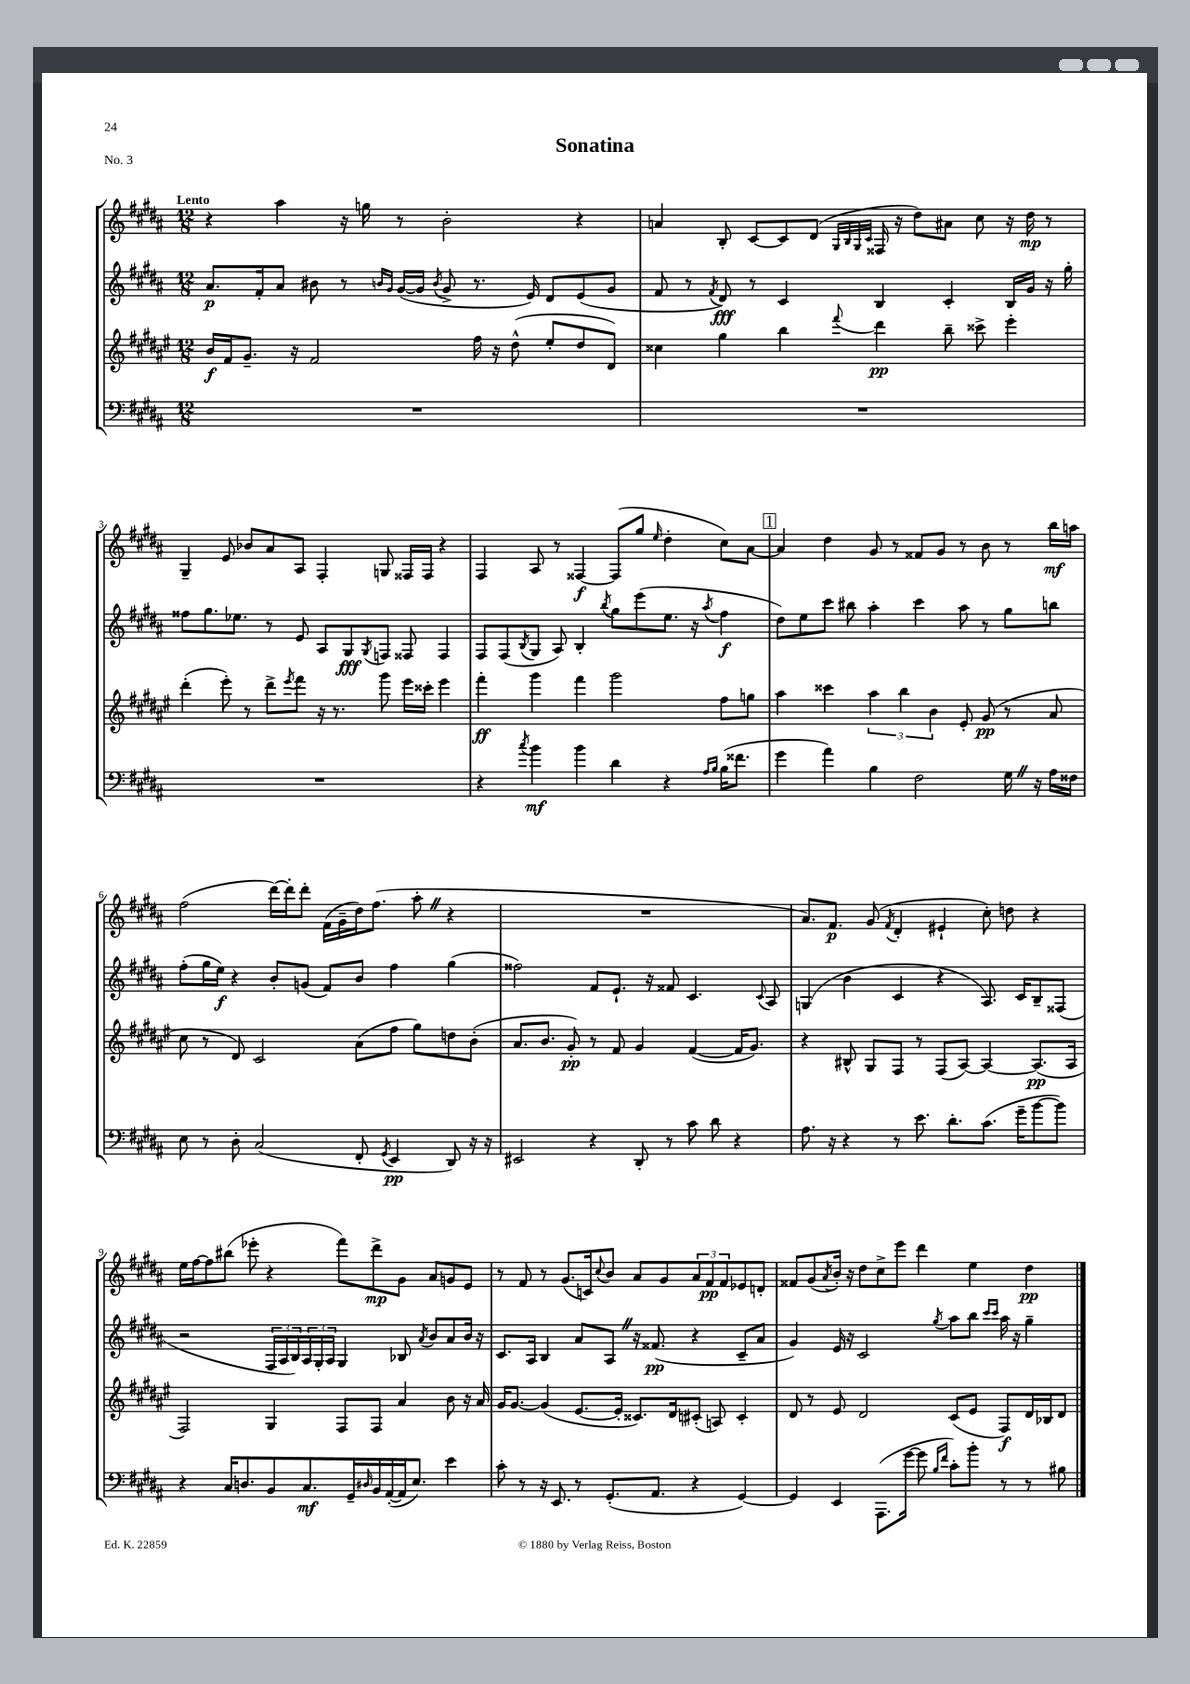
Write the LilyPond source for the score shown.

\header { title = "Sonatina" piece = "No. 3" }
<<
\new StaffGroup <<
\new Staff = "s0" {
    \clef treble \key b \major \numericTimeSignature \time 12/8 \tempo "Lento"
    r4 ais''4 r16 g''16 r8 b'2-. r4 |
    a'4 b8-. cis'8~ cis'8 dis'8( \grace { gis32 b32 gis32 cis'32 } fisis16 r16 dis''8) ais'8 cis''8 r16 dis''16\mp r8 |
    gis4-- e'8 bes'8 ais'8 ais8 fis4-. g8 fisis16 fisis16 r4 |
    fis4 ais8 r8 fisis4~\f fisis8( gis''8 \grace { e''16 } dis''4-. cis''8) ais'8~ |
    \mark \markup { \box "1" } ais'4 dis''4 gis'8 r8 fisis'8 gis'8 r8 b'8 r8 b''16\mf a''16 |
    fis''2( dis'''16~) dis'''16-. dis'''8-. fis'16( gis'16-- dis''16) fis''8.( ais''8-. \once \override BreathingSign.text = \markup { \musicglyph "scripts.caesura.straight" } \breathe r4 |
    R1. |
    ais'8.) fis'8.\p gis'8( \acciaccatura { fis'8 } dis'4-. eis'4-! cis''8-.) d''8 r4 |
    e''16 fis''16~ fis''8 bis''8( ees'''8-. r4 fis'''8) dis'''8->\mp gis'8 ais'8 g'8 e'8 |
    r8 fis'8 r8 gis'8.( c'16) \appoggiatura { cis''8 } b'8 ais'8 gis'8 \tuplet 3/2 { ais'8 fis'8\pp fis'8 } ees'8 d'8-. |
    fisis'8 gis'8( \acciaccatura { ais'8 } b'16-.) r16 dis''8 cis''8-> e'''8 dis'''4 e''4 dis''4\pp \bar "|." |
}
\new Staff = "s1" {
    \clef treble \key b \major \numericTimeSignature \time 12/8
    ais'8.\p fis'16-. ais'8 bis'8 r8 \grace { b'16 gis'16 } gis'16~( gis'16 \acciaccatura { b'8 } gis'8-> r8. e'16) dis'8 e'8( gis'8 |
    fis'8 r8 \acciaccatura { fis'8 } dis'8\fff) r8 cis'4 b4 cis'4-. b16 gis'16 r16 gis''16-. |
    fisis''8 gis''8. ees''8. r8 e'8 ais8 gis8\fff \acciaccatura { gis8 } f8 fisis8 fisis4 |
    fis8 fis8( \acciaccatura { b8 } gis8 ais8) b4-. \acciaccatura { b''8 } gis''8 e'''8( e''8. r16 \acciaccatura { ais''8 } fis''4\f |
    \mark \markup { \box "1" } dis''8) e''8 cis'''8 bis''8 ais''4-. cis'''4 ais''8 r8 gis''8 b''8 |
    fis''8-.( gis''16 e''16\f) r4 b'8-. g'8( fis'8) b'8 fis''4 gis''4( |
    fisis''2) fis'8 e'8.-! r16 fisis'8 cis'4. \appoggiatura { cis'8 } ais8 |
    g4( b'4 cis'4 r4 ais8.) cis'16 b8-- fisis8( |
    r2 \tuplet 3/2 { fis16 ais16 b16) } \tuplet 3/2 { ais16 gis16-. ais16 } gis4 bes8 \acciaccatura { ais'8 } b'8 ais'8 b'16 r16 |
    cis'8. ais16 b4 ais'8 ais8 \once \override BreathingSign.text = \markup { \musicglyph "scripts.caesura.straight" } \breathe r16 fisis'8.\pp( r4 cis'8-- ais'8 |
    gis'4) e'16 r16 cis'2 \acciaccatura { gis''8 } ais''8 b''8 \grace { cis'''16 cis'''16 } ais''16 r16 gis''4-- \bar "|." |
}
\new Staff = "s2" {
    \clef treble \key fis \major \numericTimeSignature \time 12/8
    b'16\f fis'16 gis'8.-- r16 fis'2 fis''16 r16 dis''8-^( eis''8-. dis''8 dis'8) |
    cisis''4 gis''4 b''4 \appoggiatura { fis'''8 } dis'''4\pp b''8-- cisis'''8-> eis'''4-. |
    dis'''4-.( eis'''8-.) r8 dis'''8-> \acciaccatura { eis'''8 } fis'''8 r16 r8. gis'''8 eis'''16 cisis'''16-. eis'''4 |
    fis'''4-.\ff gis'''4 fis'''4 gis'''2 fis''8 g''8 |
    \mark \markup { \box "1" } ais''4 cisis'''4 \tuplet 3/2 { ais''4 b''4 b'4 } eis'8-. gis'8\pp( r8 ais'8 |
    cis''8 r8 dis'8) cis'2 ais'8( fis''8 gis''8) d''8 b'8-.( |
    ais'8. b'8. gis'8-.\pp) r8 fis'8 gis'4 fis'4~( fis'16 gis'8.) |
    r4 bis8-^ gis8 fis8 r8 fis8( ais8~) ais4~ ais8.\pp( ais16 |
    fis2) gis4 fis8 fis8 ais'4 b'8 r16 ais'16 |
    gis'16 gis'8.~ gis'4( eis'8.~ eis'16-. cisis'8.) dis'16 cis'8-.( a8) cis'4-. |
    dis'8 r8 eis'8 dis'2 cis'8( eis'8 fis8\f) dis'16 bes16 dis'8 \bar "|." |
}
\new Staff = "s3" {
    \clef bass \key b \major \numericTimeSignature \time 12/8
    R1. |
    R1. |
    R1. |
    r4 \acciaccatura { cis''8 } b'4\mf b'4 dis'4 r4 \grace { ais16 b16 } b16( fisis'8. |
    \mark \markup { \box "1" } gis'4 ais'4) b4 fis2 gis16 \once \override BreathingSign.text = \markup { \musicglyph "scripts.caesura.straight" } \breathe r16 ais16 fisis16 |
    e8 r8 dis8-. cis2( fis,8-. \acciaccatura { gis,8 } e,4\pp dis,8) r16 r16 |
    eis,2 r4 dis,8-. r8 cis'8 dis'8 r4 |
    ais8. r16 r4 r8 e'8. dis'8.-. cis'8.( gis'16-- b'8~ b'8) |
    r4 cis16 d8. b,8 cis8.\mf gis,16-- \grace { dis16 } b,16 ais,16~-.( ais,16 e8.) e'4 |
    cis'8-. r8 r16 e,8. r8 gis,8.-.( ais,8. r4 gis,4~) |
    gis,4 e,4 ais,,8.( gis'16~ gis'8 \grace { b16 fis'16 } cis'8-.) b'8-. r8 r8 bis8 \bar "|." |
}
>>
>>
